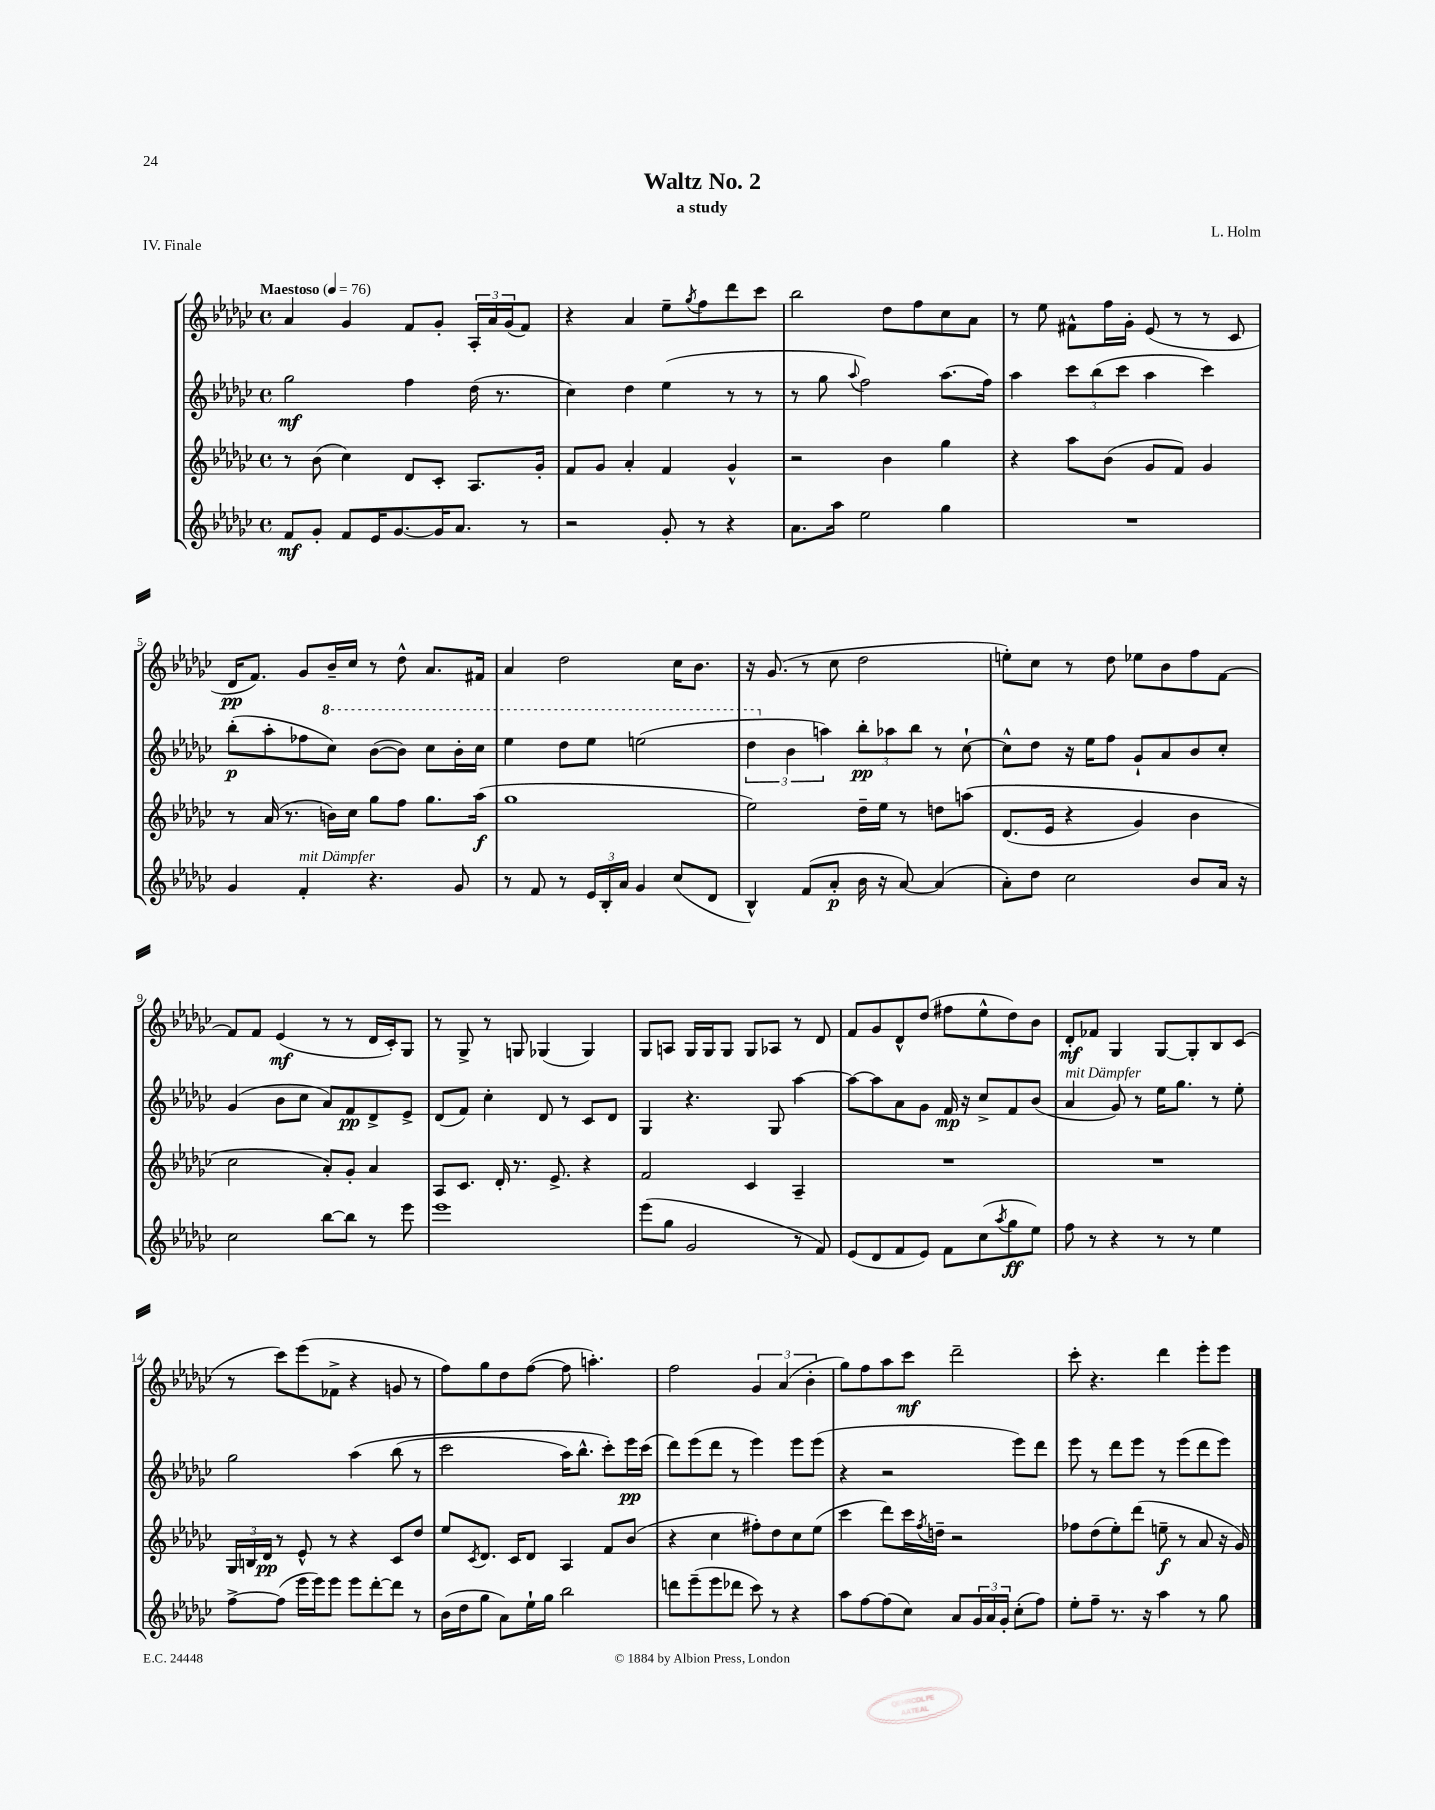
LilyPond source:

\header { title = "Waltz No. 2" composer = "L. Holm" subtitle = "a study" piece = "IV. Finale" }
<<
\new StaffGroup <<
\new Staff = "s0" {
    \clef treble \key ges \major \defaultTimeSignature \time 4/4 \tempo "Maestoso" 4 = 76
    aes'4 ges'4 f'8 ges'8-. \tuplet 3/2 { aes16-. aes'16 ges'16( } f'8) |
    r4 aes'4 ees''8-- \acciaccatura { ges''8 } f''8 des'''8 ces'''8 |
    bes''2 des''8 f''8 ces''8 aes'8 |
    r8 ees''8 fis'8-^ f''16 ges'16-. ees'8( r8 r8 ces'8 |
    des'16\pp f'8.) ges'8 bes'16-- ces''16 r8 des''8-^ aes'8. fis'16 |
    aes'4 des''2 ces''16 bes'8. |
    r16 ges'8.( r8 ces''8 des''2 |
    e''8-.) ces''8 r8 des''8 ees''8 bes'8 f''8 f'8~ |
    f'8 f'8 ees'4\mf( r8 r8 des'16 ces'16-.) ges8 |
    r8 ges8-> r8 g8 ges4( ges4) |
    ges8 a8 ges16 ges16 ges8 ges8 aes8 r8 des'8 |
    f'8 ges'8 des'8-^ des''8( fis''8 ees''8-^ des''8) bes'8 |
    des'8-.\mf fes'8 ges4 ges8~ ges8-. bes8 ces'8( |
    r8 ces'''8) ees'''8( fes'8-> r4 g'8 r8 |
    f''8) ges''8 des''8 f''8~( f''8 a''4.-.) |
    f''2 \tuplet 3/2 { ges'4 aes'4( bes'4-. } |
    ges''8) f''8 aes''8 ces'''8\mf des'''2-- |
    ces'''8-. r4. des'''4 ees'''8-. ees'''8 \bar "|." |
}
\new Staff = "s1" {
    \clef treble \key ges \major \defaultTimeSignature \time 4/4
    ges''2\mf f''4 des''16( r8. |
    ces''4) des''4 ees''4( r8 r8 |
    r8 ges''8 \appoggiatura { aes''8 } f''2) aes''8.( f''16) |
    aes''4 \tuplet 3/2 { ces'''8 bes''8( ces'''8 } aes''4 ces'''4) |
    bes''8-.\p( aes''8-. fes''8 \ottava #1 ces'''8) bes''8~( bes''8) ces'''8 bes''16-. ces'''16 |
    ees'''4 des'''8 ees'''8 e'''2( |
    \tuplet 3/2 { des'''4 \ottava #0 bes'4 a''4) } \tuplet 3/2 { bes''8-.\pp aes''8 bes''8 } r8 ces''8~-! |
    ces''8-^ des''8 r16 ees''16 f''8 ges'8-! aes'8 bes'8 ces''8-. |
    ges'4( bes'8 ces''8 aes'8) f'8\pp des'8-> ees'8-> |
    des'8( f'8) ces''4-. des'8 r8 ces'8 des'8 |
    ges4 r4. ges8 aes''4~ |
    aes''8~ aes''8 aes'8 ges'8 f'16\mp r16 ces''8-> f'8 bes'8( |
    aes'4^\markup { \italic "mit Dämpfer" } ges'8) r8 ees''16 ges''8. r8 ees''8-. |
    ges''2 aes''4\( bes''8( r8 |
    ces'''2 aes''16) bes''8.-^ ces'''8-.\) ees'''16\pp ces'''16( |
    des'''8) ees'''8( des'''8 r8 ees'''4) ees'''8 ees'''8( |
    r4 r2 ees'''8) des'''8 |
    ees'''8 r8 des'''8 ees'''8 r8 ees'''8( des'''8 ees'''8) \bar "|." |
}
\new Staff = "s2" {
    \clef treble \key ges \major \defaultTimeSignature \time 4/4
    r8 bes'8( ces''4) des'8 ces'8-. aes8. ges'16-. |
    f'8 ges'8 aes'4-. f'4 ges'4-^ |
    r2 bes'4 ges''4 |
    r4 aes''8 bes'8( ges'8 f'8) ges'4 |
    r8 aes'16( r8. b'16) ces''16 ges''8 f''8 ges''8. aes''16\f( |
    ges''1 |
    ees''2) des''16-- ees''16 r8 d''8 a''8\( |
    des'8.( ees'16 r4 ges'4) bes'4 |
    ces''2 aes'8-.\) ges'8-. aes'4 |
    aes8 ces'8. des'16-. r8. ees'8.-> r4 |
    f'2 ces'4 aes4-- |
    R1 |
    R1 |
    \tuplet 3/2 { ges16 b16 des'16\pp } r8 ees'8-^ r8 r4 ces'8 des''8 |
    ees''8 \acciaccatura { ces'8 } des'8. ces'16 des'8 aes4 f'8 bes'8( |
    r4 ces''4 fis''8-.) des''8 ces''8 ees''8( |
    ces'''4 des'''8) ces'''16 \acciaccatura { f''8 } d''16-- r2 |
    fes''8 des''8( ees''8-.) des'''8( e''8--\f r8 aes'8 r16 ges'16) \bar "|." |
}
\new Staff = "s3" {
    \clef treble \key ges \major \defaultTimeSignature \time 4/4
    f'8\mf ges'8-. f'8 ees'16 ges'8.~ ges'16 aes'8. r8 |
    r2 ges'8-. r8 r4 |
    aes'8. aes''16 ees''2 ges''4 |
    R1 |
    ges'4 f'4-.^\markup { \italic "mit Dämpfer" } r4. ges'8 |
    r8 f'8 r8 \tuplet 3/2 { ees'16 bes16-. aes'16 } ges'4 ces''8( des'8 |
    bes4-^) f'8( aes'8-.\p bes'16 r16 aes'8~) aes'4( |
    aes'8-.) des''8 ces''2 bes'8 aes'16 r16 |
    ces''2 bes''8~ bes''8 r8 ees'''8 |
    ees'''1 |
    ees'''8( ges''8 ges'2 r8 f'8) |
    ees'8( des'8 f'8 ees'8) f'8 ces''8( \acciaccatura { aes''8 } ges''8\ff ees''8) |
    f''8 r8 r4 r8 r8 ees''4 |
    f''8~-> f''8( ees'''16 ees'''16) ees'''8 ees'''8 des'''8~-. des'''8 r8 |
    bes'16( des''16 ges''8 aes'8) ees''16-! ges''16 bes''2 |
    d'''8 ees'''8--( ees'''8 des'''8 ces'''8) r8 r4 |
    aes''8 f''8~ f''8( ces''8) aes'8 \tuplet 3/2 { ges'16 aes'16 ges'16-. } ces''8-.( f''8) |
    ees''8-. f''8-- r8. r16 aes''4 r8 ges''8 \bar "|." |
}
>>
>>
